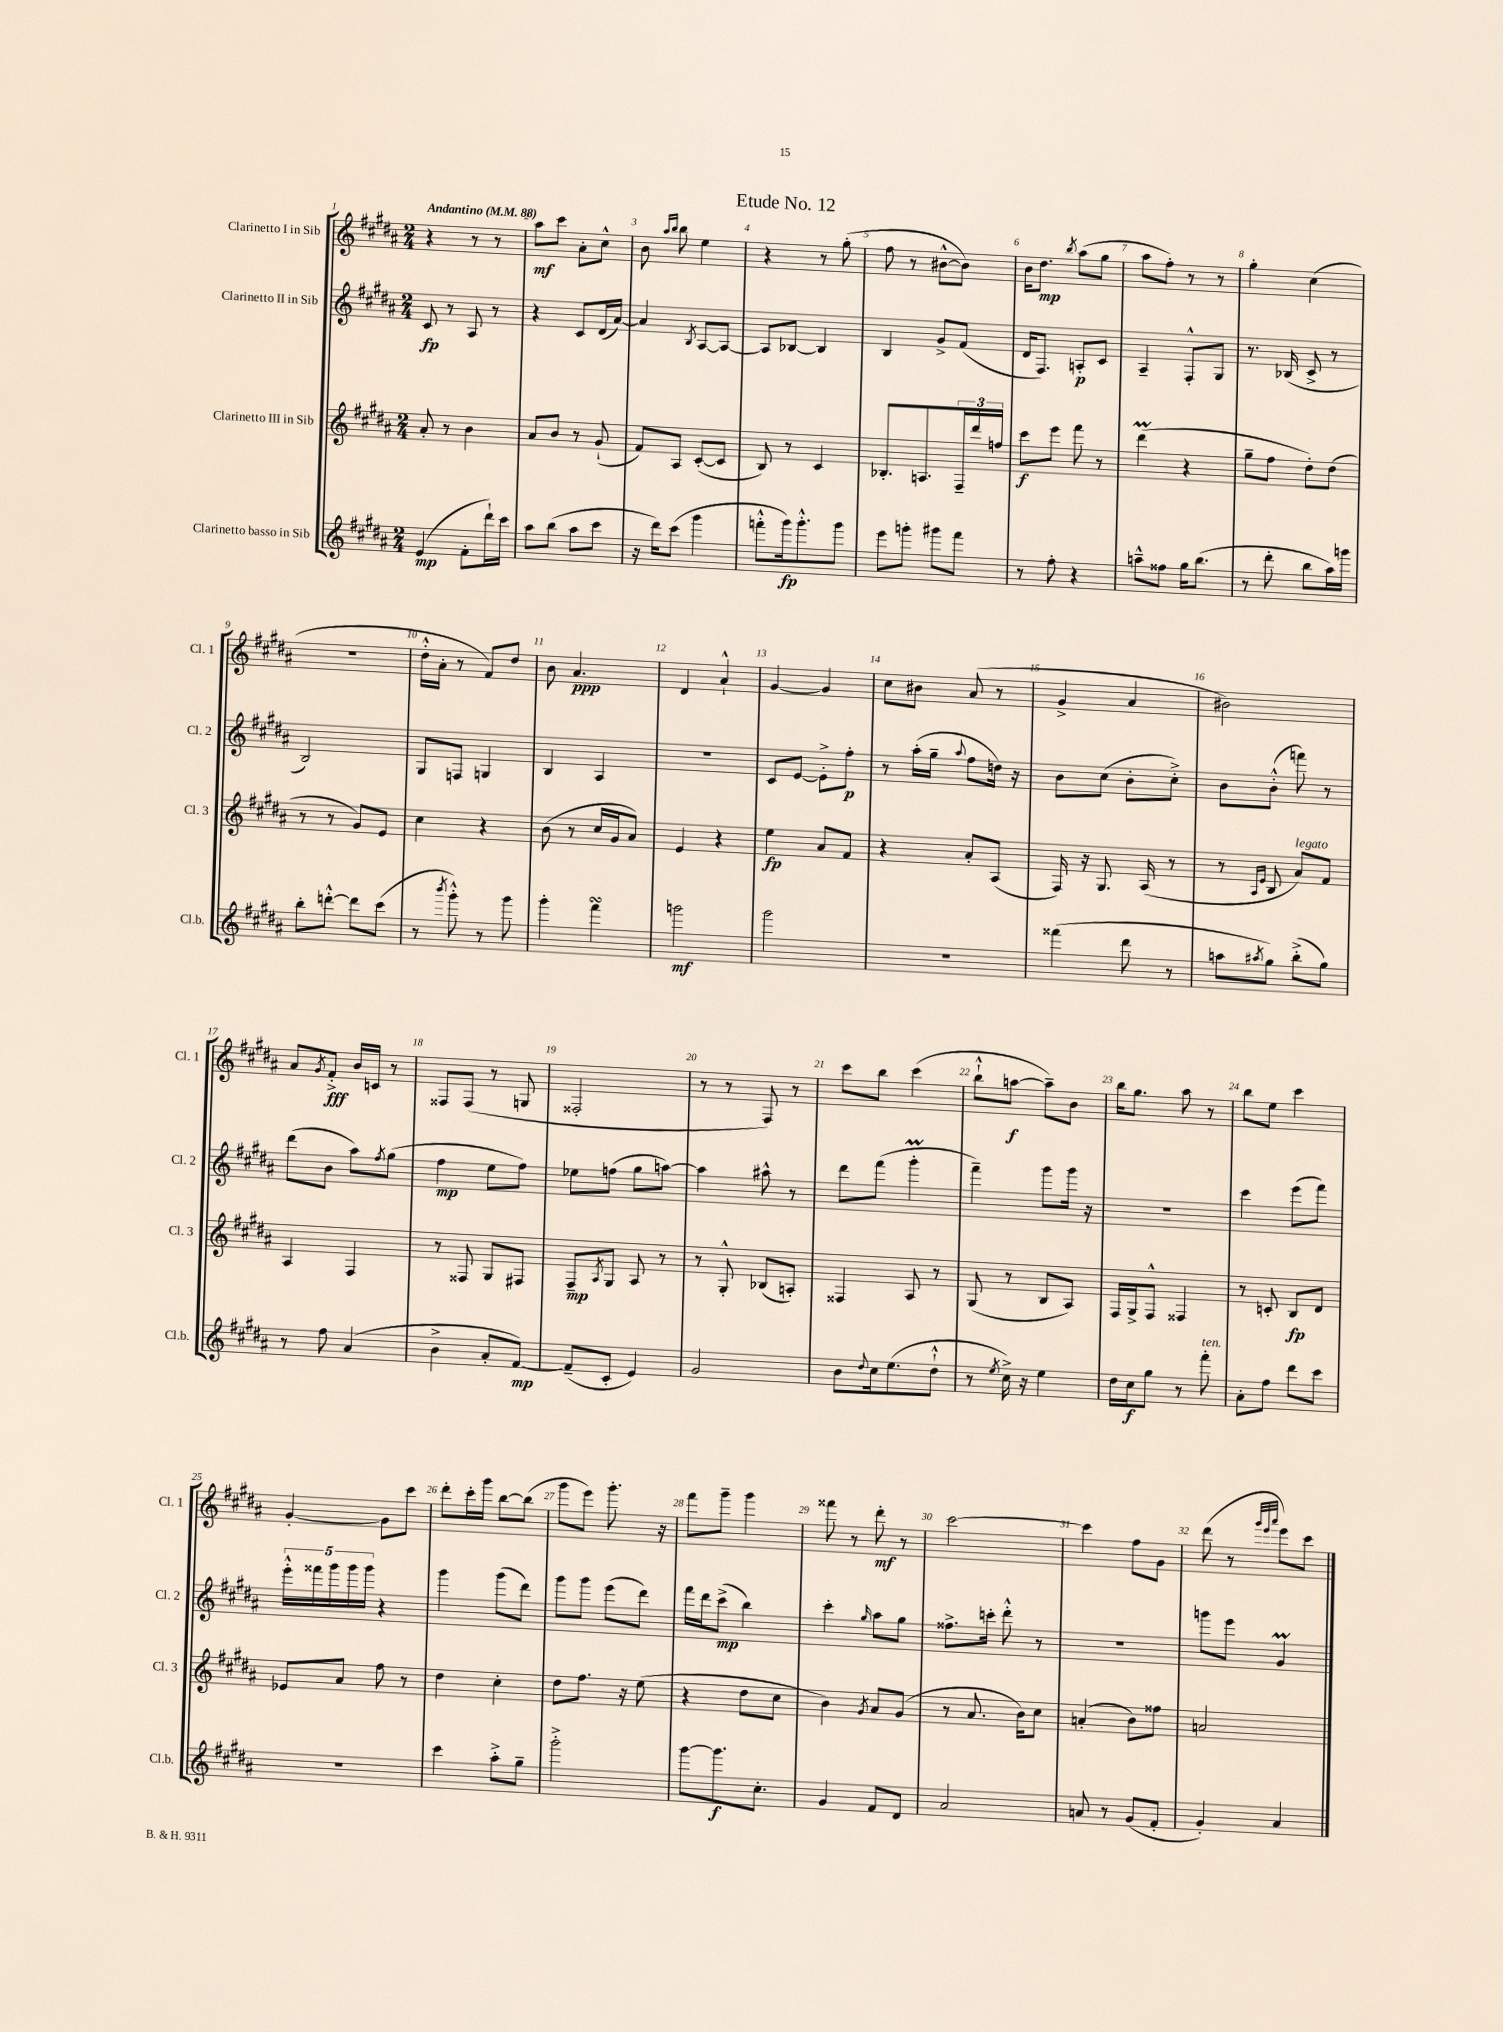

**kern	**dynam	**kern	**dynam	**kern	**dynam	**kern	**dynam
*part4	*part4	*part3	*part3	*part2	*part2	*part1	*part1
*staff4	*staff4	*staff3	*staff3	*staff2	*staff2	*staff1	*staff1
*I"Clarinetto basso in Sib	*	*I"Clarinetto III in Sib	*	*I"Clarinetto II in Sib	*	*I"Clarinetto I in Sib	*
*I'Cl.b.	*	*I'Cl. 3	*	*I'Cl. 2	*	*I'Cl. 1	*
*clefG2	*	*clefG2	*	*clefG2	*	*clefG2	*
*k[f#c#g#d#a#]	*	*k[f#c#g#d#a#]	*	*k[f#c#g#d#a#]	*	*k[f#c#g#d#a#]	*
*M2/4	*	*M2/4	*	*M2/4	*	*M2/4	*
*MM88	*	*MM88	*	*MM88	*	*MM88	*
=1	=1	=1	=1	=1	=1	=1	=1
!	!	!	!	!	!	!LO:TX:a:B:t=Andantino	!
(4e/	mp	8a#'/	.	8c#/	fp	4r	.
.	.	8r	.	8r	.	.	.
8f#'\L	.	4b\	.	8A#/	.	8r	.
16ddd#`\L)	.	.	.	8r	.	8r	.
16ccc#\JJ	.	.	.	.	.	.	.
=2	=2	=2	=2	=2	=2	=2	=2
8aa#\L	.	8a#/L	.	4r	.	8aa#\L	mf
(8bb\J	.	8b/J	.	.	.	8ccc#\J	.
8aa#\L	.	8r	.	8c#/L	.	8a#'\L	.
8ccc#\J	.	(8g#`/	.	(16d#/L	.	8cc#^^\J	.
.	.	.	.	[16a#/JJ)	.	.	.
=3	=3	=3	=3	=3	=3	=3	=3
16r	.	8f#/L)	.	4a#/]	.	8b\	.
16ddd#\KL)	.	.	.	.	.	.	.
.	.	.	.	.	.	16qqaa#/LL	.
.	.	.	.	.	.	16qqbb/JJ	.
(8ccc#\J	.	8A#/J	.	.	.	8bb\	.
.	.	.	.	8qB/	.	.	.
4ggg#\	.	([8c#'/L	.	[8A#/L	.	4ee\	.
.	.	8c#/J]	.	8A#/J_	.	.	.
=4	=4	=4	=4	=4	=4	=4	=4
8fffn'^^\L	.	8B/)	.	8A#/L]	.	4r	.
16ggg#\k)	fp	8r	.	[8B-X/J	.	.	.
8.ggg#'^^\	.	.	.	.	.	.	.
.	.	4c#/	.	4B-/]	.	8r	.
8ggg#\J	.	.	.	.	.	(8gg#'\	.
=5	=5	=5	=5	=5	=5	=5	=5
8eee\L	.	8.B-X'/L	.	4B/	.	8ff#\	.
8gggn'\J	.	.	.	.	.	8r	.
.	.	8.An/	.	.	.	.	.
8ggg#X\L	.	.	.	8g#^/L	.	[8b#X^^\L	.
8fff#\J	.	24F#~/L	.	(8f#/J	.	8b#\J])	.
.	.	24ddd#/	.	.	.	.	.
.	.	24ffn/JJ	.	.	.	.	.
=6	=6	=6	=6	=6	=6	=6	=6
8r	.	8ccc#\L	f	16d#/KL	.	16b\KL	.
.	.	.	.	8.F#/J)	.	8.dd#\J	mp
8ff#'\	.	8eee\J	.	.	.	.	.
.	.	.	.	.	.	8qbb/	.
4r	.	8fff#\	.	8An'/L	p	(8aa#\L	.
.	.	8r	.	8c#/J	.	8gg#\J	.
=7	=7	=7	=7	=7	=7	=7	=7
8aan~^^\L	.	(4ddd#m\	.	4A#~/	.	8aa#\L	.
8ff##X\J	.	.	.	.	.	8ff#'\J)	.
16gg#\KL	.	4r	.	8F#'^^/L	.	8r	.
(8.bb\J	.	.	.	.	.	.	.
.	.	.	.	8G#/J	.	8r	.
=8	=8	=8	=8	=8	=8	=8	=8
8r	.	8gg#~\L	.	8.r	.	4gg#'\	.
8ddd#'\	.	8ff#\J	.	.	.	.	.
.	.	.	.	(16B-X/	.	.	.
8bb\L	.	8dd#'\L)	.	8c#^/	.	(4cc#\	.
16aa#\L)	.	(8dd#\J	.	8r	.	.	.
16gggn\JJ	.	.	.	.	.	.	.
!!LO:LB:g=z
=9	=9	=9	=9	=9	=9	=9	=9
8bb'\L	.	8r	.	2B/)	.	2r	.
[8dddn'^^\J	.	8r	.	.	.	.	.
8ddd\L]	.	8g#/L)	.	.	.	.	.
(8ccc#\J	.	8e/J	.	.	.	.	.
=10	=10	=10	=10	=10	=10	=10	=10
8r	.	4cc#\	.	8G#/L	.	16dd#'^^\LL	.
.	.	.	.	.	.	16a#'\JJ	.
8qbbb/	.	.	.	.	.	.	.
8ggg#'^^\)	.	.	.	8Fn/J	.	8r	.
8r	.	4r	.	4Gn/	.	8f#/L)	.
8ggg#\	.	.	.	.	.	8dd#/J	.
=11	=11	=11	=11	=11	=11	=11	=11
4ggg#'\	.	(8b\	.	4B/	.	8b\	.
.	.	8r	.	.	.	4.a#/	ppp
4fff#sSSS\	.	16cc#/LL	.	4A#/	.	.	.
.	.	16g#/J	.	.	.	.	.
.	.	8a#/J)	.	.	.	.	.
=12	=12	=12	=12	=12	=12	=12	=12
2gggn\	mf	4e/	.	2r	.	4d#/	.
.	.	4r	.	.	.	4a#`^^/	.
=13	=13	=13	=13	=13	=13	=13	=13
2ggg#\	.	4ee\	fp	8c#/L	.	[4g#/	.
.	.	.	.	[8e/J	.	.	.
.	.	8a#/L	.	8e'^\L]	.	4g#/]	.
.	.	8f#/J	.	8ff#'\J	p	.	.
=14	=14	=14	=14	=14	=14	=14	=14
2r	.	4r	.	8r	.	8cc#\L	.
.	.	.	.	(16aa#'\LL	.	8b#X\J	.
.	.	.	.	16gg#~\JJ	.	.	.
.	.	.	.	8qqaa#/	.	.	.
.	.	8a#'/L	.	8ff#\L	.	(8a#/	.
.	.	(8A#/J	.	16ddn\Jk)	.	8r	.
.	.	.	.	16r	.	.	.
=15	=15	=15	=15	=15	=15	=15	=15
(4fff##X\	.	16F#/)	.	8b\L	.	4g#^/	.
.	.	16r	.	.	.	.	.
.	.	8.G#/	.	(8cc#\J	.	.	.
8ddd#\	.	.	.	8b'\L	.	4a#/	.
.	.	(16A#/	.	.	.	.	.
8r	.	8r	.	8cc#'^\J)	.	.	.
=16	=16	=16	=16	=16	=16	=16	=16
8aan\L	.	8r	.	8b\L	.	2b#X\)	.
.	.	16qqA#/LL	.	.	.	.	.
8qaa#X/	.	16qqe/JJ	.	.	.	.	.
8gg#\J)	.	8B/	.	(8b'^^\J	.	.	.
!	!	!LO:TX:a:i:t=legato	!	!	!	!	!
(8bb'^\L	.	8a#/L)	.	8fffn\)	.	.	.
8gg#\J)	.	8f#/J	.	8r	.	.	.
!!LO:LB:g=z
=17	=17	=17	=17	=17	=17	=17	=17
8r	.	4A#/	.	(8ddd#\L	.	8a#/L	.
.	.	.	.	.	.	8qg#/	.
8ff#\	.	.	.	8b\J	.	8f#'^/J	fff
(4a#/	.	4F#/	.	8aa#\L)	.	16b/LL	.
.	.	.	.	.	.	16cn/JJ	.
.	.	.	.	8qff#/	.	.	.
.	.	.	.	(8gg#\J	.	8r	.
=18	=18	=18	=18	=18	=18	=18	=18
4b^\	.	8r	.	4ff#\	mp	8F##X/L	.
.	.	8F##X/	.	.	.	(8F##/J	.
8a#'/L	.	8G#/L	.	8ee\L	.	8r	.
[8f#/J)	mp	8F#X/J	.	8ff#\J)	.	8Gn/	.
=19	=19	=19	=19	=19	=19	=19	=19
(8f#~/L]	.	8F#~/L	mp	8ee-X\L	.	2F##X'/	.
.	.	8qA#/	.	.	.	.	.
8c#'/J	.	8G#/J	.	(8ffn\J	.	.	.
4e/)	.	8A#/	.	8gg#\L	.	.	.
.	.	8r	.	[8aan\J)	.	.	.
=20	=20	=20	=20	=20	=20	=20	=20
2g#/	.	8r	.	4aa\]	.	8r	.
.	.	8G#'^^/	.	.	.	8r	.
.	.	(8B-X/L	.	8aa#X^^\	.	8F#/)	.
.	.	8An'/J)	.	8r	.	8r	.
=21	=21	=21	=21	=21	=21	=21	=21
8b\L	.	4F##X/	.	8ddd#\L	.	8ccc#\L	.
8qqdd#/	.	.	.	.	.	.	.
16cc#\k	.	.	.	(8fff#\J	.	8bb\J	.
(8.ee\	.	.	.	.	.	.	.
.	.	8A#/	.	4ggg#M'\	.	(4ccc#\	.
8dd#`^^\J	.	8r	.	.	.	.	.
=22	=22	=22	=22	=22	=22	=22	=22
8r	.	(8G#/	.	4fff#~\)	.	8bb`^^\L	.
8qee/	.	.	.	.	.	.	.
16cc#^\)	.	8r	.	.	.	[8aan\J	f
16r	.	.	.	.	.	.	.
4ee\	.	8B/L	.	8ggg#\L	.	8aa~\L])	.
.	.	8A#/J)	.	16ggg#\Jk	.	8b\J	.
.	.	.	.	16r	.	.	.
=23	=23	=23	=23	=23	=23	=23	=23
16dd#\LL	.	16F#/LL	.	2r	.	16bb\KL	.
16cc#\J	f	16G#^/J	.	.	.	8.gg#\J	.
8gg#\J	.	8F#^^/J	.	.	.	.	.
8r	.	4F##X/	.	.	.	8aa#\	.
!LO:TX:a:i:t=ten.	!	!	!	!	!	!	!
8fff#'\	.	.	.	.	.	8r	.
=24	=24	=24	=24	=24	=24	=24	=24
8a#'\L	.	8r	.	4ccc#\	.	8bb\L	.
8ff#\J	.	8cn'/	.	.	.	8ee\J	.
8ddd#\L	.	8B/L	fp	(8eee\L	.	4ccc#\	.
8ccc#\J	.	8d#/J	.	8fff#\J)	.	.	.
!!LO:LB:g=z
=25	=25	=25	=25	=25	=25	=25	=25
2r	.	8e-X/L	.	20eee'^^\LL	.	[4g#'/	.
.	.	.	.	20fff##X\	.	.	.
.	.	.	.	20ggg#\	.	.	.
.	.	8a#/J	.	.	.	.	.
.	.	.	.	20ggg#\	.	.	.
.	.	.	.	20ggg#\JJ	.	.	.
.	.	8ff#\	.	4r	.	8g#\L]	.
.	.	8r	.	.	.	8ccc#\J	.
=26	=26	=26	=26	=26	=26	=26	=26
4ccc#\	.	4dd#\	.	4ggg#\	.	8ddd#'\L	.
.	.	.	.	.	.	16ccc#'\L	.
.	.	.	.	.	.	16ggg#\JJ	.
8aa#'^\L	.	4cc#'\	.	(8ggg#\L	.	[8bb\L	.
8gg#~\J	.	.	.	8ddd#\J)	.	(8bb\J]	.
=27	=27	=27	=27	=27	=27	=27	=27
2ggg#'^\	.	8dd#\L	.	8ggg#\L	.	8ggg#\L	.
.	.	8.ff#\J	.	8ggg#\J	.	8eee\J)	.
.	.	.	.	(8eee\L	.	8.ggg#'\	.
.	.	16r	.	.	.	.	.
.	.	(8ee\	.	8ddd#\J)	.	.	.
.	.	.	.	.	.	16r	.
=28	=28	=28	=28	=28	=28	=28	=28
[8ggg#\L	.	4r	.	16fff#\LL	.	8fff#\L	.
.	.	.	.	16ddd#\J	.	.	.
8.ggg#\]	f	.	.	(8ccc#^\J	mp	8ggg#~\J	.
.	.	8dd#\L	.	4bb\)	.	4ggg#\	.
8.cc#'\J	.	.	.	.	.	.	.
.	.	8cc#\J	.	.	.	.	.
=29	=29	=29	=29	=29	=29	=29	=29
4g#/	.	4b\)	.	4ccc#'\	.	8fff##X\	.
.	.	.	.	.	.	8r	.
.	.	8qg#/	.	16qqgg#/	.	.	.
8f#/L	.	8a#/L	.	8aa#\L	.	8ddd#'\	mf
8d#/J	.	(8g#/J	.	8gg#\J	.	8r	.
=30	=30	=30	=30	=30	=30	=30	=30
2a#/	.	8r	.	8.ff##X^\L	.	[2ccc#\	.
.	.	8.a#/	.	.	.	.	.
.	.	.	.	16cccn'\Jk	.	.	.
.	.	.	.	8ddd#'^^\	.	.	.
.	.	16b\KL)	.	.	.	.	.
.	.	8cc#\J	.	8r	.	.	.
=31	=31	=31	=31	=31	=31	=31	=31
8an/	.	(4an'/	.	2r	.	4ccc#\]	.
8r	.	.	.	.	.	.	.
(8g#/L	.	8b\L)	.	.	.	8ff#\L	.
8f#'/J	.	8ff##X\J	.	.	.	8g#\J	.
=32	=32	=32	=32	=32	=32	=32	=32
4g#'/)	.	2an/	.	8gggn\L	.	(8ddd#\	.
.	.	.	.	8eee\J	.	8r	.
.	.	.	.	.	.	32qqggg#/LLL	.
.	.	.	.	.	.	32qqeee/	.
.	.	.	.	.	.	32qqaaa#/JJJ	.
4a#/	.	.	.	4g#M/	.	8eee\L)	.
.	.	.	.	.	.	8ccc#\J	.
==	==	==	==	==	==	==	==
*-	*-	*-	*-	*-	*-	*-	*-
